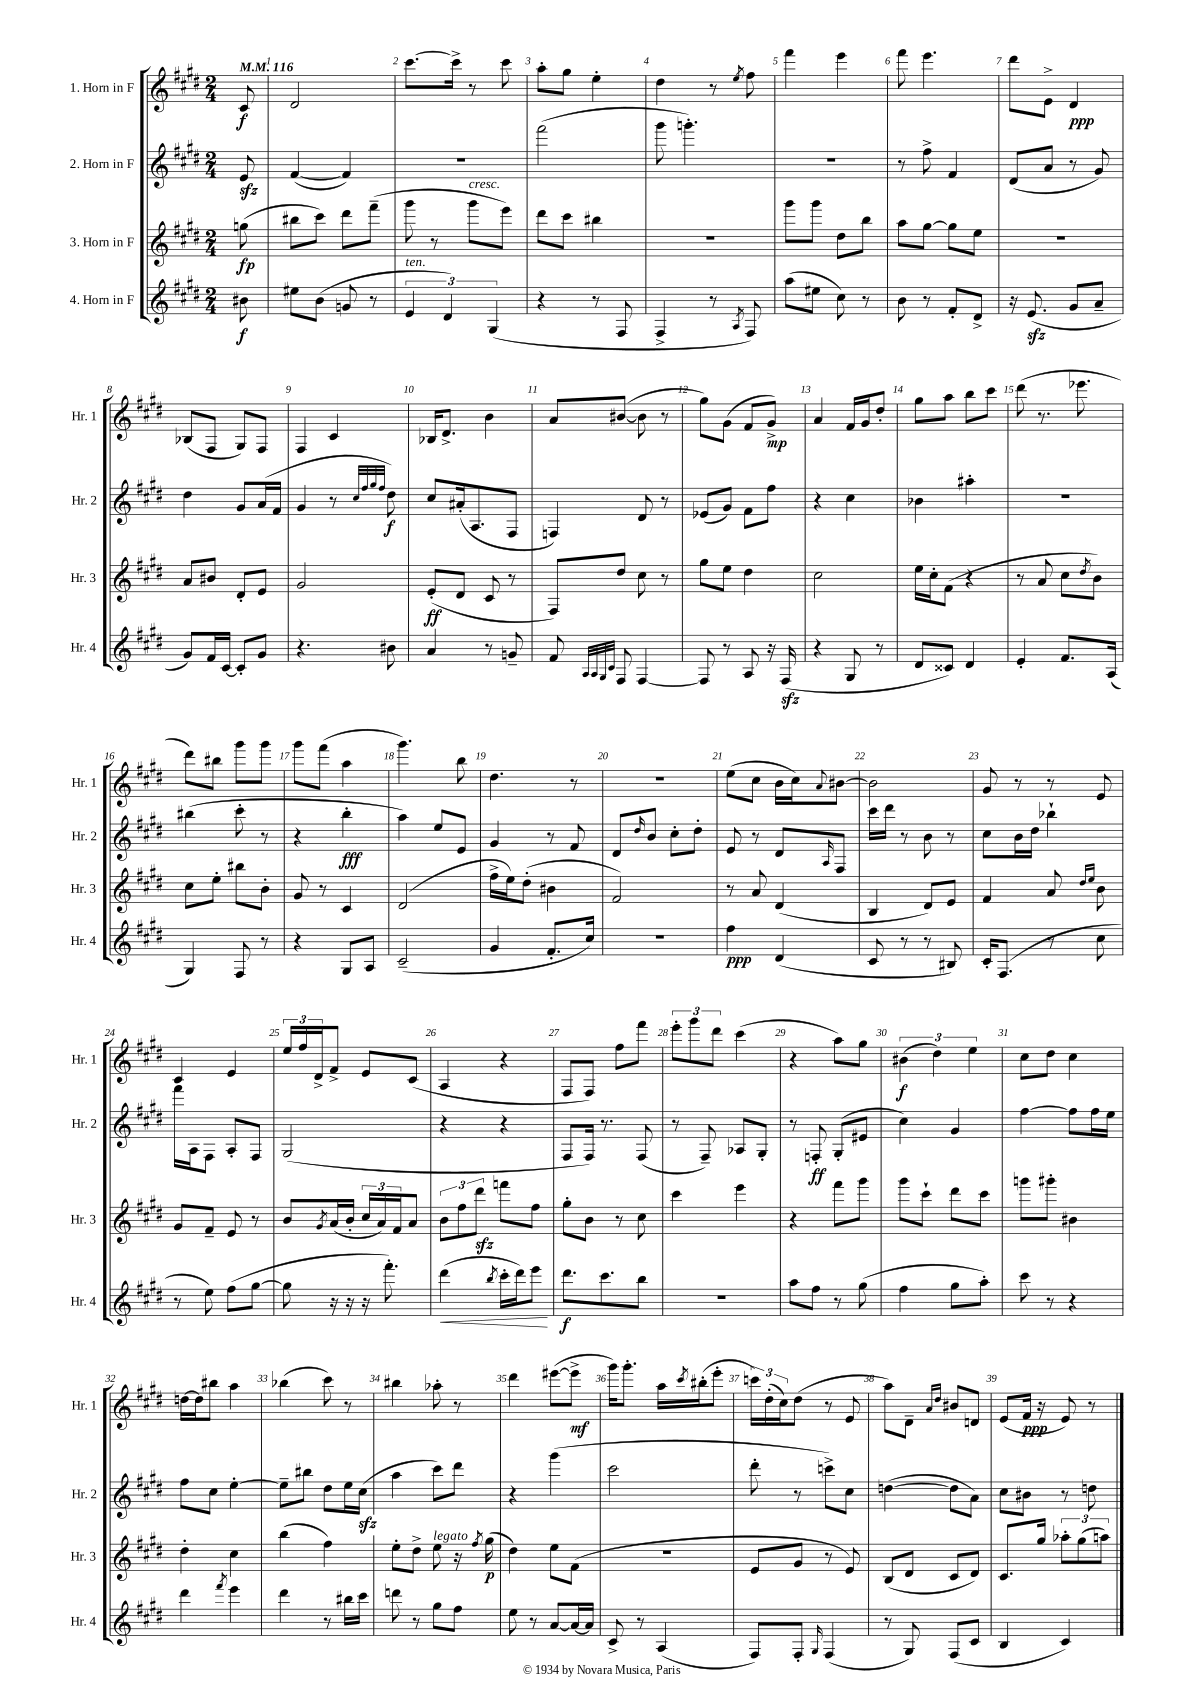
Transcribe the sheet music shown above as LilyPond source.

<<
\new StaffGroup <<
\new Staff = "s0" \with { instrumentName = "1. Horn in F" shortInstrumentName = "Hr. 1" } {
    \clef treble \key e \major \numericTimeSignature \time 2/4 \partial 8 \tempo 4 = 116
    cis'8\f |
    dis'2 |
    cis'''8.~ cis'''16-> r8 cis'''8 |
    a''8-. gis''8 e''4-. |
    dis''4 r8 \acciaccatura { e''8 } fis''8 |
    fis'''4 e'''4 |
    fis'''8 e'''4. |
    dis'''8 e'8-> dis'4\ppp |
    bes8( fis8 gis8) fis8 |
    fis4 cis'4 |
    bes16 dis'8.-> b'4 |
    a'8 bis'8~( bis'8 r8 |
    gis''8) gis'8( fis'8 gis'8->\mp) |
    a'4 fis'16 gis'16 dis''8-. |
    gis''8 a''8 b''8 cis'''8 |
    dis'''8( r8. ees'''8. |
    dis'''8) bis''8 gis'''8 gis'''8 |
    gis'''8 fis'''8( a''4 |
    gis'''4.) b''8 |
    dis''4. r8 |
    r2 |
    e''8( cis''8 b'16 cis''16) \appoggiatura { a'8 } bis'8~ |
    bis'2 |
    gis'8 r8 r8 e'8 |
    cis'4 e'4 |
    \tuplet 3/2 { e''16 fis''16 dis'16-> } fis'8-> e'8 cis'8( |
    a4 r4 |
    fis8 fis8) fis''8 fis'''8 |
    \tuplet 3/2 { e'''8-. gis'''8 dis'''8 } cis'''4( |
    r4 a''8) gis''8 |
    \tuplet 3/2 { bis'4\f( dis''4) e''4 } |
    cis''8 dis''8 cis''4 |
    d''16~ d''16 bis''8 a''4 |
    bes''4( cis'''8) r8 |
    bis''4 aes''8-. r8 |
    dis'''4 eis'''8~( eis'''8->\mf |
    gis'''16) gis'''8.-. a''16 \acciaccatura { cis'''8 } bis''16-.( e'''8-. |
    \tuplet 3/2 { c'''16) dis''16-.( cis''16) } dis''8( r8 e'8 |
    a''8) dis'8-- \grace { a'16 dis''16 } bis'8 d'8 |
    e'8( fis'16\ppp r16 e'8) r8 \bar "|." |
}
\new Staff = "s1" \with { instrumentName = "2. Horn in F" shortInstrumentName = "Hr. 2" } {
    \clef treble \key e \major \numericTimeSignature \time 2/4 \partial 8
    e'8\sfz |
    fis'4~( fis'4) |
    r2 |
    fis'''2( |
    gis'''8 g'''4.-.) |
    R2 |
    r8 fis''8-> fis'4 |
    dis'8( a'8 r8 gis'8) |
    dis''4 gis'8 a'16( fis'16 |
    gis'4 r8 \grace { cis''32 fis''32 gis''32 fis''32 } dis''8\f) |
    cis''8 ais'16-.( a8. fis8 |
    f4) dis'8 r8 |
    ees'8( gis'8) fis'8 fis''8 |
    r4 cis''4 |
    bes'4 ais''4-. |
    r2 |
    bis''4( cis'''8-. r8 |
    r4 b''4-.\fff |
    a''4) e''8 e'8 |
    gis'4 r8 fis'8 |
    dis'8 \grace { dis''16 } b'8 cis''8-. dis''8-. |
    e'8 r8 dis'8 \grace { a16 } fis8 |
    cis'''16 dis'''16 r8 b'8 r8 |
    cis''8 b'16 dis''16 bes''4-! |
    fis'''16 a16 fis8 a8-. fis8 |
    gis2( |
    r4 r4 |
    fis8 fis16) r8. fis8( |
    r8 fis8--) aes8 gis8-. |
    r8 f8-.\ff gis8-.( eis'8 |
    cis''4) gis'4 |
    fis''4~ fis''8 fis''16 e''16 |
    fis''8 cis''8 e''4~-. |
    e''8-- bis''8 dis''8 e''16 cis''16\sfz( |
    a''4 cis'''8) dis'''8 |
    r4 gis'''4( |
    cis'''2 |
    dis'''8-. r8 c'''8->) cis''8 |
    d''4~( d''8 a'8) |
    cis''8 bis'8 r8 d''8 \bar "|." |
}
\new Staff = "s2" \with { instrumentName = "3. Horn in F" shortInstrumentName = "Hr. 3" } {
    \clef treble \key e \major \numericTimeSignature \time 2/4 \partial 8
    g''8\fp( |
    bis''8 cis'''8) dis'''8 fis'''8--( |
    gis'''8 r8 gis'''8^\markup { \italic "cresc." } e'''8) |
    dis'''8 cis'''8 bis''4 |
    r2 |
    gis'''8 gis'''8 dis''8 b''8 |
    a''8 gis''8~ gis''8 e''8 |
    r2 |
    a'8 bis'8 dis'8-. e'8 |
    gis'2 |
    e'8-.\ff( dis'8 cis'8 r8 |
    fis8) dis''8 cis''8 r8 |
    gis''8 e''8 dis''4 |
    cis''2 |
    e''16 cis''16-. fis'8( r4 |
    r8 a'8 cis''8 \acciaccatura { dis''8 } b'8) |
    cis''8 e''8-. bis''8 b'8-. |
    gis'8 r8 cis'4 |
    dis'2( |
    fis''16-> e''16) dis''8-.( bis'4 |
    fis'2) |
    r8 a'8 dis'4( |
    b4 dis'8) e'8 |
    fis'4 a'8 \grace { dis''16 e''16 } b'8 |
    gis'8 fis'8-- e'8 r8 |
    b'8 \acciaccatura { gis'8 } a'16( b'16-. \tuplet 3/2 { cis''16 a'16) fis'16 } a'8 |
    \tuplet 3/2 { b'8 fis''8 dis'''8\sfz } f'''8 fis''8 |
    gis''8-. b'8 r8 cis''8 |
    cis'''4 e'''4 |
    r4 fis'''8 gis'''8 |
    gis'''8 cis'''8-! dis'''8 cis'''8 |
    g'''8 gis'''8-. bis'4 |
    dis''4-. cis''4 |
    b''4( fis''4) |
    e''8-. dis''8-> e''8^\markup { \italic "legato" } r16 \acciaccatura { fis''8 } gis''16\p( |
    dis''4) e''8 fis'8( |
    R2 |
    e'8 gis'8 r8 e'8) |
    b8( dis'8 cis'8 dis'8) |
    cis'8. gis''16 \tuplet 3/2 { aes''8-. gis''8( a''8) } \bar "|." |
}
\new Staff = "s3" \with { instrumentName = "4. Horn in F" shortInstrumentName = "Hr. 4" } {
    \clef treble \key e \major \numericTimeSignature \time 2/4 \partial 8
    bis'8\f |
    eis''8 b'8( g'8 r8 |
    \tuplet 3/2 { e'4^\markup { \italic "ten." } dis'4) gis4( } |
    r4 r8 fis8 |
    fis4-> r8 \acciaccatura { a8 } fis8) |
    a''8( eis''8 cis''8) r8 |
    b'8 r8 fis'8-. dis'8-> |
    r16 e'8.\sfz( gis'8 a'8-- |
    gis'8) fis'16 cis'16~ cis'8-. gis'8 |
    r4. bis'8 |
    a'4 r8 g'8-- |
    fis'8 \grace { a32 a32 gis32 cis'32 } fis8 fis4~ |
    fis8 r8 a8 r16 fis16\sfz( |
    r4 gis8 r8 |
    dis'8 cisis'8) dis'4 |
    e'4-. fis'8. a16( |
    gis4) fis8 r8 |
    r4 gis8 a8 |
    cis'2--( |
    gis'4 fis'8.-. cis''16) |
    R2 |
    fis''4\ppp dis'4( |
    cis'8 r8 r8 bis8) |
    cis'16-. fis8.( r8 cis''8 |
    r8 e''8) fis''8( gis''8~ |
    gis''8 r16 r16 r16 fis'''8.-.) |
    dis'''4\<( \acciaccatura { b''8 } cis'''16-. dis'''16) e'''8\! |
    dis'''8.\f cis'''8. b''8 |
    r2 |
    a''8 fis''8 r8 gis''8( |
    fis''4 gis''8 a''8-.) |
    cis'''8 r8 r4 |
    dis'''4 \acciaccatura { fis'''8 } e'''4 |
    dis'''4 r8 bis''16 cis'''16 |
    d'''8 r8 gis''8 fis''8 |
    e''8 r8 a'8~ a'16~ a'16 |
    cis'8-> r8 a4( |
    fis8) fis8-. \grace { gis16 } fis4( |
    r8 gis8) fis8( cis'8 |
    b4 cis'4) \bar "|." |
}
>>
>>
\layout { \context { \Score \override BarNumber.break-visibility = ##(#f #t #t) barNumberVisibility = #all-bar-numbers-visible } }
